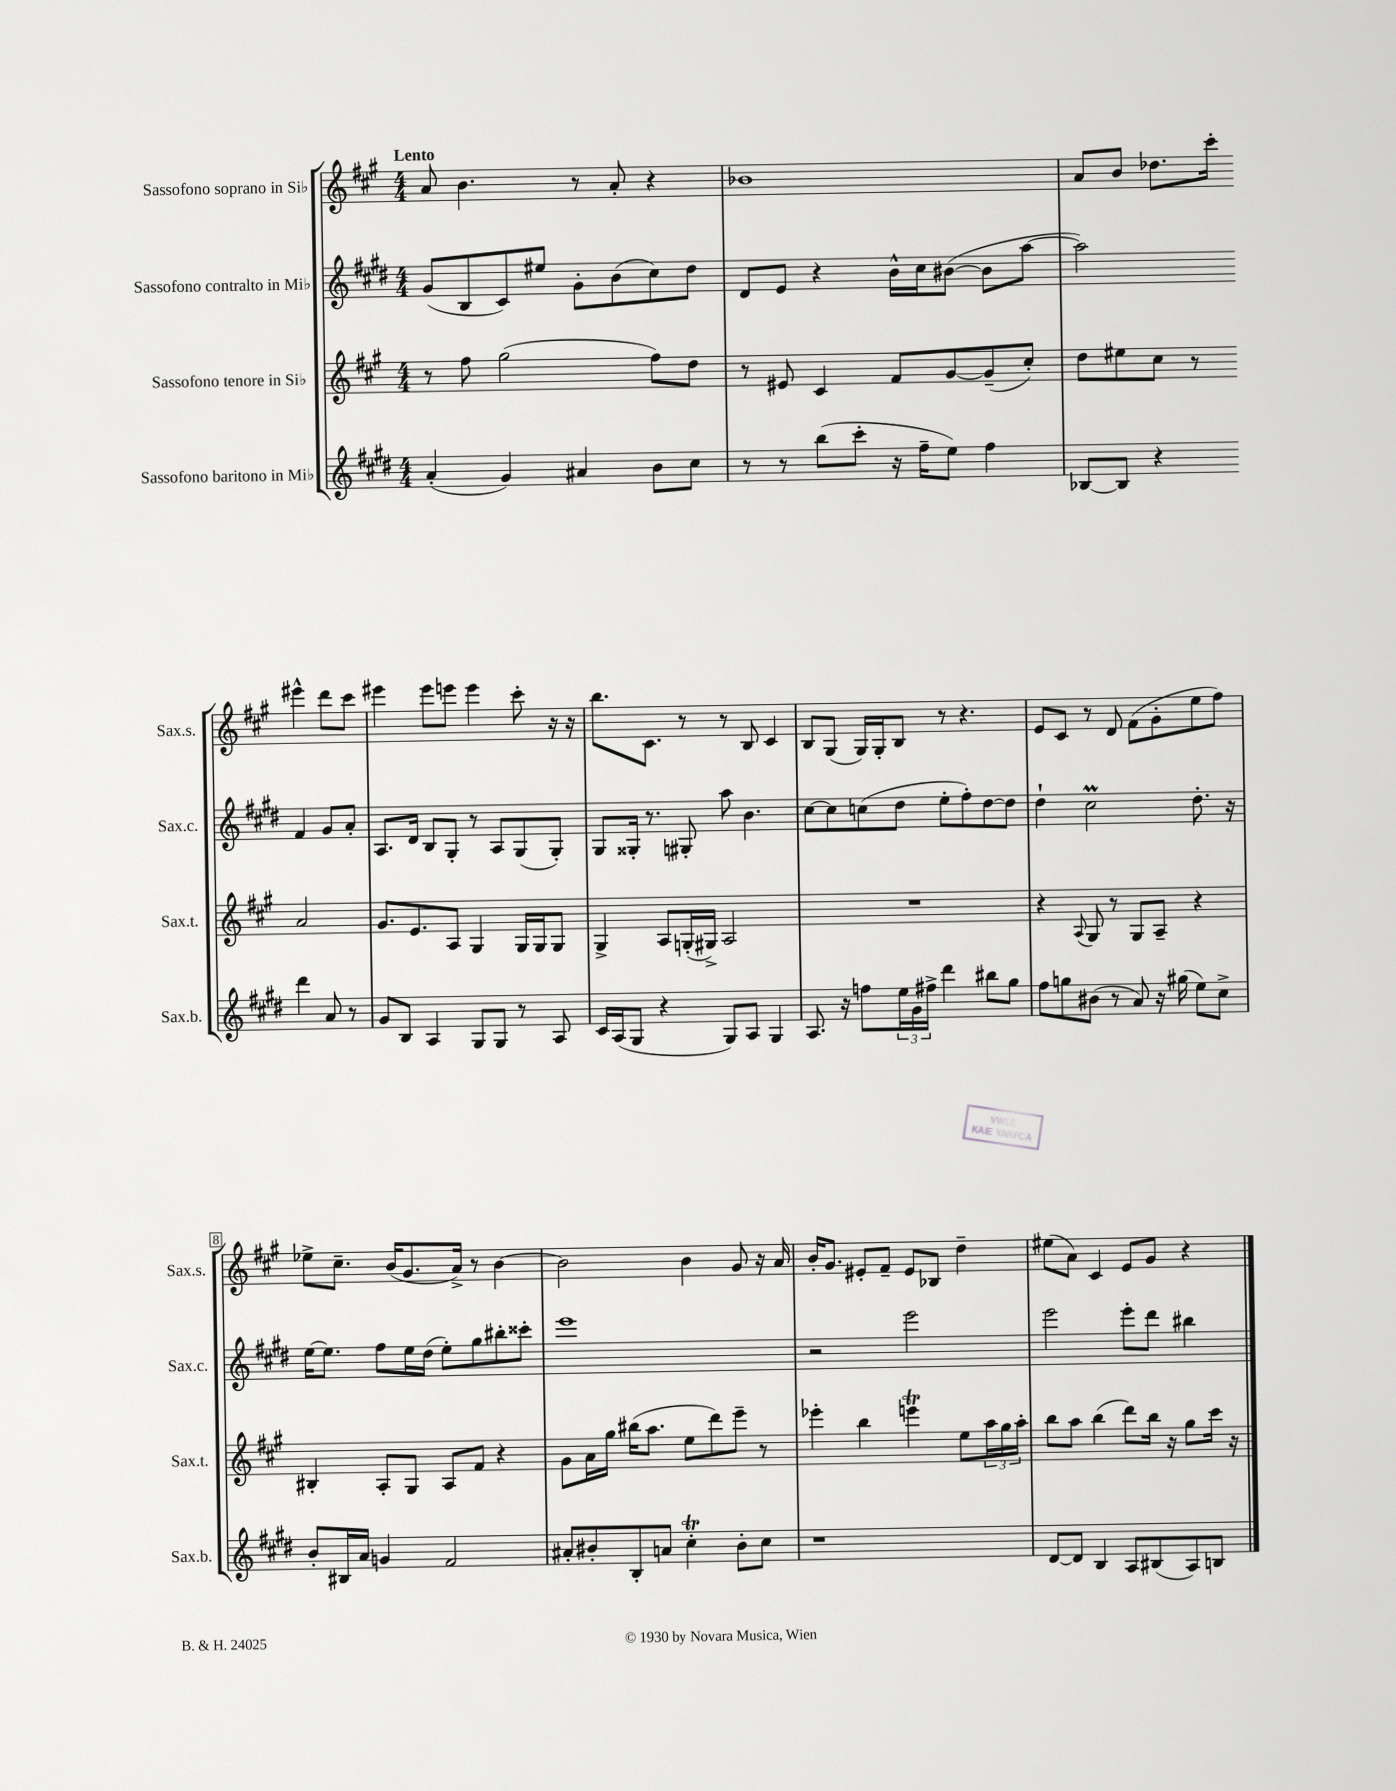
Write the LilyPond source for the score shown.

<<
\new StaffGroup <<
\new Staff = "s0" \with { instrumentName = "Sassofono soprano in Sib" shortInstrumentName = "Sax.s." } {
    \clef treble \key a \major \numericTimeSignature \time 4/4 \tempo "Lento"
    a'8 b'4. r8 a'8-. r4 |
    bes'1 |
    a'8 b'8 des''8. cis'''16-. eis'''4-^ d'''8 cis'''8 |
    eis'''4 eis'''8 e'''8 e'''4 cis'''8-. r16 r16 |
    b''8. cis'8. r8 r8 b8 cis'4 |
    b8 gis8( gis16) gis16-. b8 r8 r4. |
    e'8 cis'8 r8 d'8 fis'8( gis'8-. e''8 fis''8) |
    ees''8-> cis''8.-- b'16( gis'8. a'16->) r8 b'4~ |
    b'2 b'4 gis'8 r16 a'16 |
    b'16-. gis'8. eis'8-. fis'8-- eis'8 bes8 d''4-- |
    eis''8( a'8) cis'4 e'8 gis'8 r4 \bar "|." |
}
\new Staff = "s1" \with { instrumentName = "Sassofono contralto in Mib" shortInstrumentName = "Sax.c." } {
    \clef treble \key e \major \numericTimeSignature \time 4/4
    gis'8( b8 cis'8) eis''8 gis'8-. b'8( cis''8) dis''8 |
    dis'8 e'8 r4 b'16-^ cis''16 bis'8~( bis'8 a''8~ |
    a''2) fis'4 gis'8 a'8-. |
    a8. dis'16 b8 gis8-. r8 a8 gis8( gis8-.) |
    gis8 gisis16-. r8. gis8-. a''8 b'4. |
    cis''8~ cis''8 c''8( dis''8 e''8-. fis''8-.) dis''8~ dis''8 |
    dis''4-! cis''2\prall dis''8.-. r16 |
    e''16~ e''8. fis''8 e''16 dis''16( e''8-.) gis''8 bis''8-. cisis'''8-. |
    e'''1 |
    r2 e'''2 |
    e'''2 e'''8-. dis'''8 bis''4 \bar "|." |
}
\new Staff = "s2" \with { instrumentName = "Sassofono tenore in Sib" shortInstrumentName = "Sax.t." } {
    \clef treble \key a \major \numericTimeSignature \time 4/4
    r8 fis''8 gis''2( fis''8) d''8 |
    r8 eis'8 cis'4 fis'8 gis'8~ gis'8--( cis''8-.) |
    d''8 eis''8 cis''8 r8 a'2 |
    gis'8. e'8. a8 gis4 gis16 gis16 gis8 |
    gis4-> a8 g16-.( gis16->) a2 |
    R1 |
    r4 \appoggiatura { a8 } gis8 r8 gis8 a8-- r4 |
    bis4-. a8-. gis8 a8 fis'8 r4 |
    gis'8 a'16 gis''16 bis''16( a''8. e''8 d'''8) e'''8-- r8 |
    ees'''4-. b''4 e'''4\trill e''8 \tuplet 3/2 { a''16 gis''16 a''16-. } |
    b''8 a''8 b''4( d'''8) b''16 r16 gis''8 cis'''16 r16 \bar "|." |
}
\new Staff = "s3" \with { instrumentName = "Sassofono baritono in Mib" shortInstrumentName = "Sax.b." } {
    \clef treble \key e \major \numericTimeSignature \time 4/4
    a'4-.( gis'4) ais'4 b'8 cis''8 |
    r8 r8 b''8( cis'''8-. r16 fis''16-- e''8) fis''4 |
    bes8~ bes8 r4 dis'''4 a'8 r8 |
    gis'8 b8 a4 gis8 gis8 r8 a8 |
    cis'16 a16( gis8 r4 gis8) a8 gis4 |
    a8. r16 f''8 \tuplet 3/2 { e''16 gis'16 fis''16-> } dis'''4 bis''8 gis''8 |
    fis''8 g''8 bis'8( r8 a'8) r16 gis''16( e''8) cis''8-> |
    b'8-. bis16 a'16 g'4 fis'2 |
    ais'8-. bis'8-. b8-. a'8 cis''4-.\trill bis'8-. cis''8 |
    r1 |
    dis'8~ dis'8 b4 a8 bis8( a8) b8 \bar "|." |
}
>>
>>
\layout { \context { \Score \override BarNumber.stencil = #(make-stencil-boxer 0.1 0.3 ly:text-interface::print) } }
